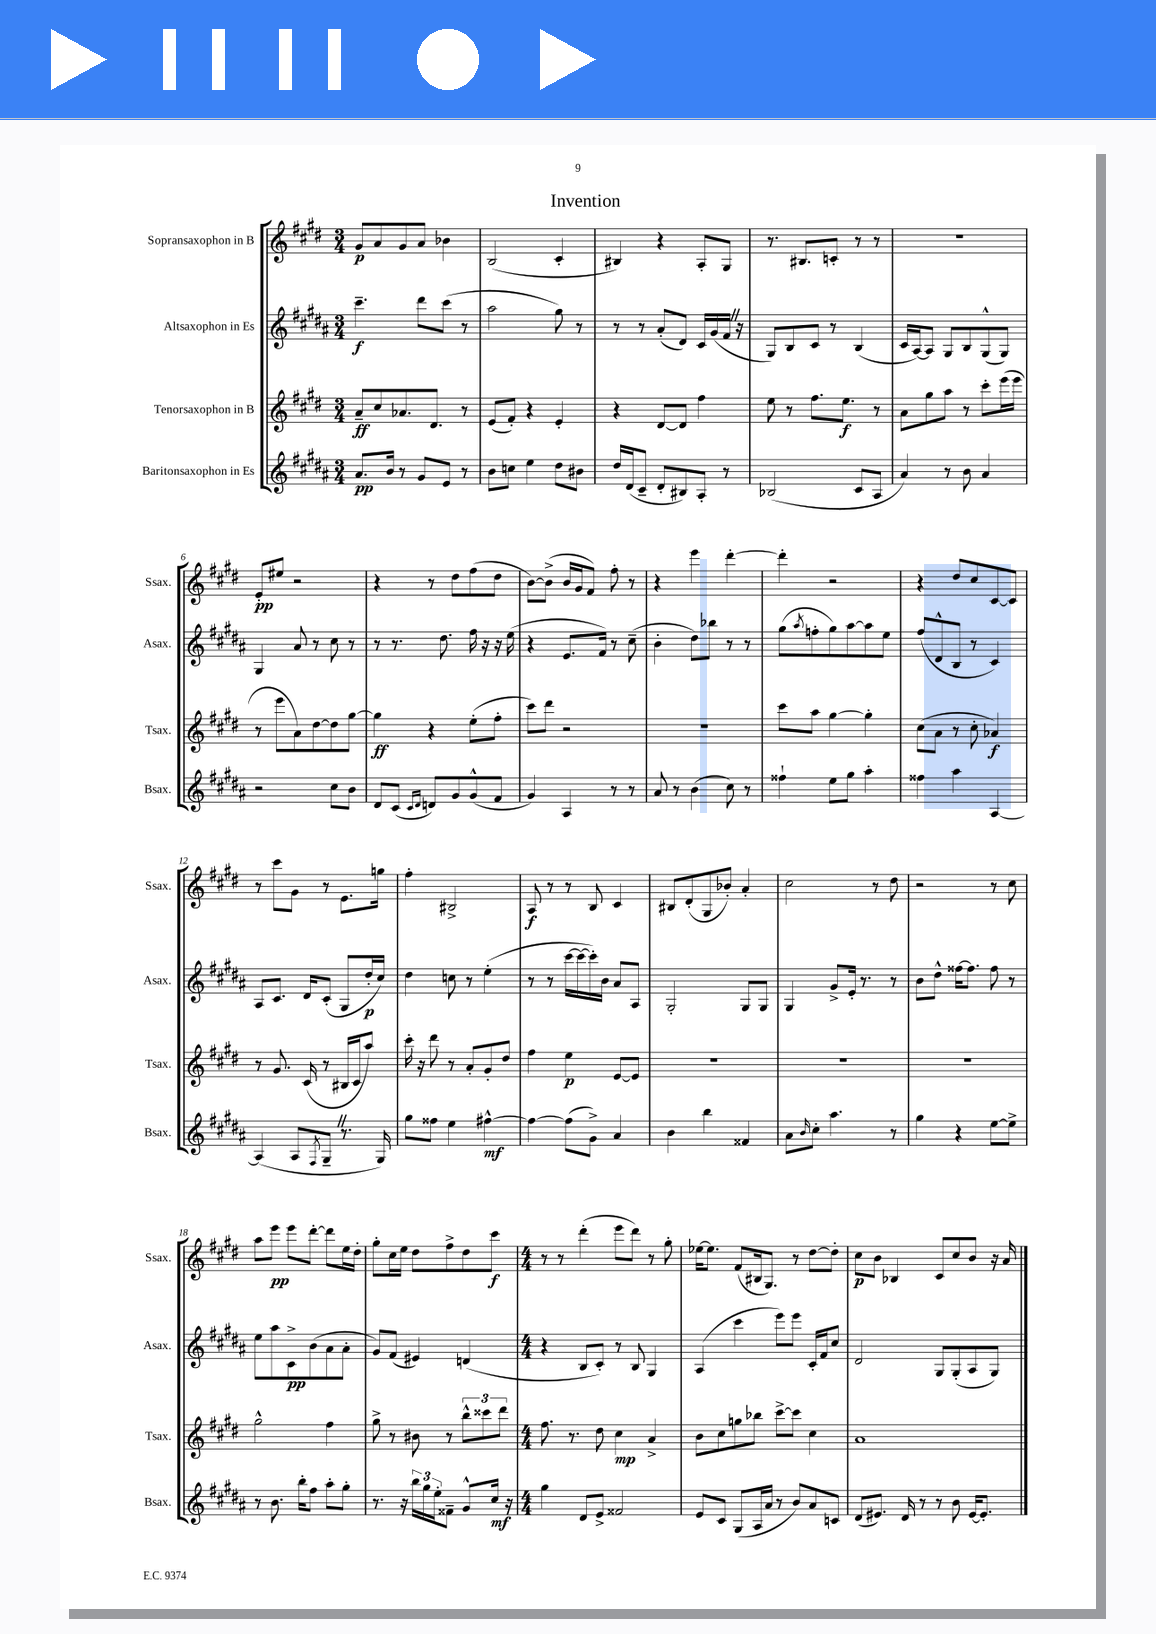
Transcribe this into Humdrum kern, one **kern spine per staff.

**kern	**kern	**kern	**kern
*staff4	*staff3	*staff2	*staff1
*clefG2	*clefG2	*clefG2	*clefG2
*k[f#c#g#d#a#]	*k[f#c#g#d#]	*k[f#c#g#d#a#]	*k[f#c#g#d#]
*M3/4	*M3/4	*M3/4	*M3/4
8.a#/L	8a~/L	4.ccc#~\	8g#/L
.	8cc#/	.	8a/
16b/Jk	.	.	.
8r	8.a-/	.	8g#/
8g#/L	.	8ddd#\L	8a/J
.	8.d#/J	.	.
8e/J	.	(8ccc#\J	4b-\
8r	8r	8r	.
=	=	=	=
8b\L	(8e/L	2aa#\	(2B/
8cc\J	8f#'/J)	.	.
4ee\	4r	.	.
8dd#\L	4e'/	8gg#\)	4c#'/
8b#\J	.	8r	.
=	=	=	=
16dd#/LL	4r	8r	4B#/)
(16d#/J	.	.	.
8c#~/J	.	8r	.
8d#'/L	[8d#/L	(8a#'/L	4r
8B#/)	8d#/]J	8d#/J)	.
8A#'/J	4ff#\	16c#/LL	8A'/L
.	.	(16g#/	.
8r	.	16f#/JJ	8G#/J
.	.	16r	.
=	=	=	=
(2B-/	8ee\	8G#/L)	8.r
.	8r	8B/	.
.	.	.	8.B#/L
.	8.ff#\L	8c#/J	.
.	.	8r	8c'/J
.	8.ee\J	.	.
8c#/L	.	(4B/	8r
8A#/J	8r	.	8r
=	=	=	=
4a#/)	8a\L	16c#/LL	2.r
.	.	[16A#/J)	.
.	8gg#\	8A#/]J	.
8r	8aa\J	8G#/L	.
8b\	8r	8B/	.
4a#/	8ccc#'\L	(8G#^^/	.
.	(16eee\L	8G#/J)	.
.	16eee\JJ	.	.
=	=	=	=
2r	8r	4G#/	8e'/L
.	8eee\L	.	8ee#/J
.	8a\)	8a#/	2r
.	[8dd#\	8r	.
8cc#\L	8dd#\]	8cc#\	.
8b\J	[8gg#\J	8r	.
=	=	=	=
8d#/L	4gg#\]	8r	4r
(8c#/J	.	8.r	.
16qqc#/LL	.	.	.
16qqd#/JJ	.	.	.
8d/L)	4r	.	8r
.	.	8.dd#\	.
8g#/	.	.	8dd#\L
(8g#^^/	(8ee'\L	16ff#\	(8ff#\
.	.	16r	.
8f#/J	8ff#'\J	16r	8dd#\J
.	.	(16ee\	.
=	=	=	=
4g#/)	8ccc#\L)	4r	[8b\L)
.	8ddd#\J	.	(8b^\]J
4A#/	2r	8.e/L	16b/LL
.	.	.	16g#/J
.	.	.	8f#/J)
.	.	16f#/Jk)	.
8r	.	8r	8ff#'\
8r	.	(8cc#~\	8r
=	=	=	=
8a#/	2.r	4b'\	4r
8r	.	.	.
(4b\	.	8dd#\L)	4eee\
.	.	8bb-\J	.
8cc#\)	.	8r	[4ddd#'\
8r	.	8r	.
=	=	=	=
4ff##`\	8ccc#\L	(8gg#\L	4ddd#'\]
.	.	8qaa#/	.
.	8aa\J	8ff'\	.
8ee\L	[4gg#\	8gg#\)	2r
8gg#\J	.	[8aa#\	.
4aa#'\	4gg#'\]	8aa#\]	.
.	.	8ee\J	.
=	=	=	=
4ff##\	(8cc#\L	(8ff#/L	4r
.	8a\J	8d#^^/	.
4aa#\	8r	8B/J	8dd#/L
.	8cc#'\	8r	8cc#/
[4A#/	4a-/)	4c#/)	[8c#/
.	.	.	8c#/]J
=	=	=	=
(4A#/]	8r	8A#/L	8r
.	8.g#/	8.c#/J	8ccc#\L
8A#/L	.	.	8g#\J
.	(16c#/	16d#/LK	.
8qF#/	.	.	.
8G#~/J	8r	(8c#'/J	8r
8.r	16B#/LL	8G#/L	8.e\L
.	16c#/J	.	.
.	8aa/J)	16dd#'/L	.
16G#/)	.	16cc#/JJ)	16gg\Jk
=	=	=	=
8gg#\L	16ccc#'\	4dd#\	4ff#'\
.	16r	.	.
8ff##\J	8ddd#\	.	.
4ee\	8r	8cc\	2B#^/
.	8a'/L	8r	.
[4ff#^^\	8g#'/	(4ee'\	.
.	8dd#/J	.	.
=	=	=	=
4ff#\_	4ff#\	8r	8A/
.	.	8r	8r
(8ff#\]L	4ee\	[16ccc#\LL	8r
.	.	16ccc#\_	.
8g#^\J)	.	16ccc#'\])	8B/
.	.	16b\JJ	.
4a#/	[8e/L	8a#/L	4c#/
.	8e/]J	8A#/J	.
=	=	=	=
4b\	2.r	2G#'/	8B#/L
.	.	.	(8d#'/
4bb\	.	.	8G#/
.	.	.	8b-'/J)
4f##/	.	8G#/L	4a'/
.	.	8G#/J	.
=	=	=	=
8a#\L	2.r	4G#/	2cc#\
16qqb/	.	.	.
8cc#'\J	.	.	.
4.aa#\	.	8g#^/L	.
.	.	16e'/Jk	.
.	.	8.r	.
.	.	.	8r
8r	.	8r	8dd#\
=	=	=	=
4gg#\	2.r	8b\L	2r
.	.	8dd#^^\J	.
4r	.	[16ff##\LK	.
.	.	8.ff##\]J	.
[8ee\L	.	8ff##\	8r
8ee^\]J	.	8r	8cc#\
=	=	=	=
8r	2gg#^^\	8ee\L	8aa\L
8.b\	.	8aa#\	8eee\J
.	.	8c#^\	8eee\L
16bb'\LK	.	.	.
8ff#\J	.	(8b\	[8ddd#'\J
8aa#'\L	4ff#\	8a#\	8ddd#\]L
8gg#'\J	.	8a#'\J	16ee\L
.	.	.	16dd#'\JJ
=	=	=	=
8.r	8gg#^\	8g#/L)	8gg#'\L
.	8r	(8f#/J	16cc#\L
16r	.	.	16ee\JJ
24bb\LL	8b#\	4e#/)	8dd#\L
24gg#\	.	.	.
24ee'\J	.	.	.
8f##~\J	8r	.	8ff#^\
8g#^^/L	12bb^^\L	(4d/	8dd#\
.	12ccc##\	.	.
16cc#/Jk	.	.	8ccc#\J
.	12ddd#\J	.	.
16r	.	.	.
=	=	=	=
*M4/4	*M4/4	*M4/4	*M4/4
4gg#\	8.ff#\	4r	8r
.	.	.	8r
.	8.r	.	.
8d#/L	.	8B/L	(4ddd#'\
8e^/J	8dd#\	8c#'/J)	.
2f##/	4cc#\	8r	8eee\L
.	.	8B/	8ddd#\J)
.	4a^/	4G#/	8r
.	.	.	8gg#'\
=	=	=	=
8e/L	8b\L	(4A#/	[16ee-\LK
.	.	.	8.ee-\]J
8c#/J	8cc#\	.	.
(8G#/L	8gg\	4ccc#\	(8f#/L
16A#/L	8bb-\J	.	16B#/k
16a#/JJ	.	.	8.G#/J)
8r	[8ccc#^\L	8eee\L)	.
8b/L)	8ccc#\]J	8eee\J	8r
8a#/	4cc#\	16c#'/LL	[8dd#\L
.	.	16f#/J	.
8c/J	.	8cc#/J	8dd#'\]J
=	=	=	=
(8d#/L	1a	2d#/	8cc#\L
8.e#/J)	.	.	8b\J
.	.	.	4B-/
16d#/	.	.	.
8r	.	.	.
8r	.	8G#/L	8c#/L
8b\	.	(8G#'/	8cc#/
[16e#/LK	.	8A#/	8b/J
8.e#'/]J	.	.	.
.	.	8G#/J)	16r
.	.	.	16a/
==	==	==	==
*-	*-	*-	*-
